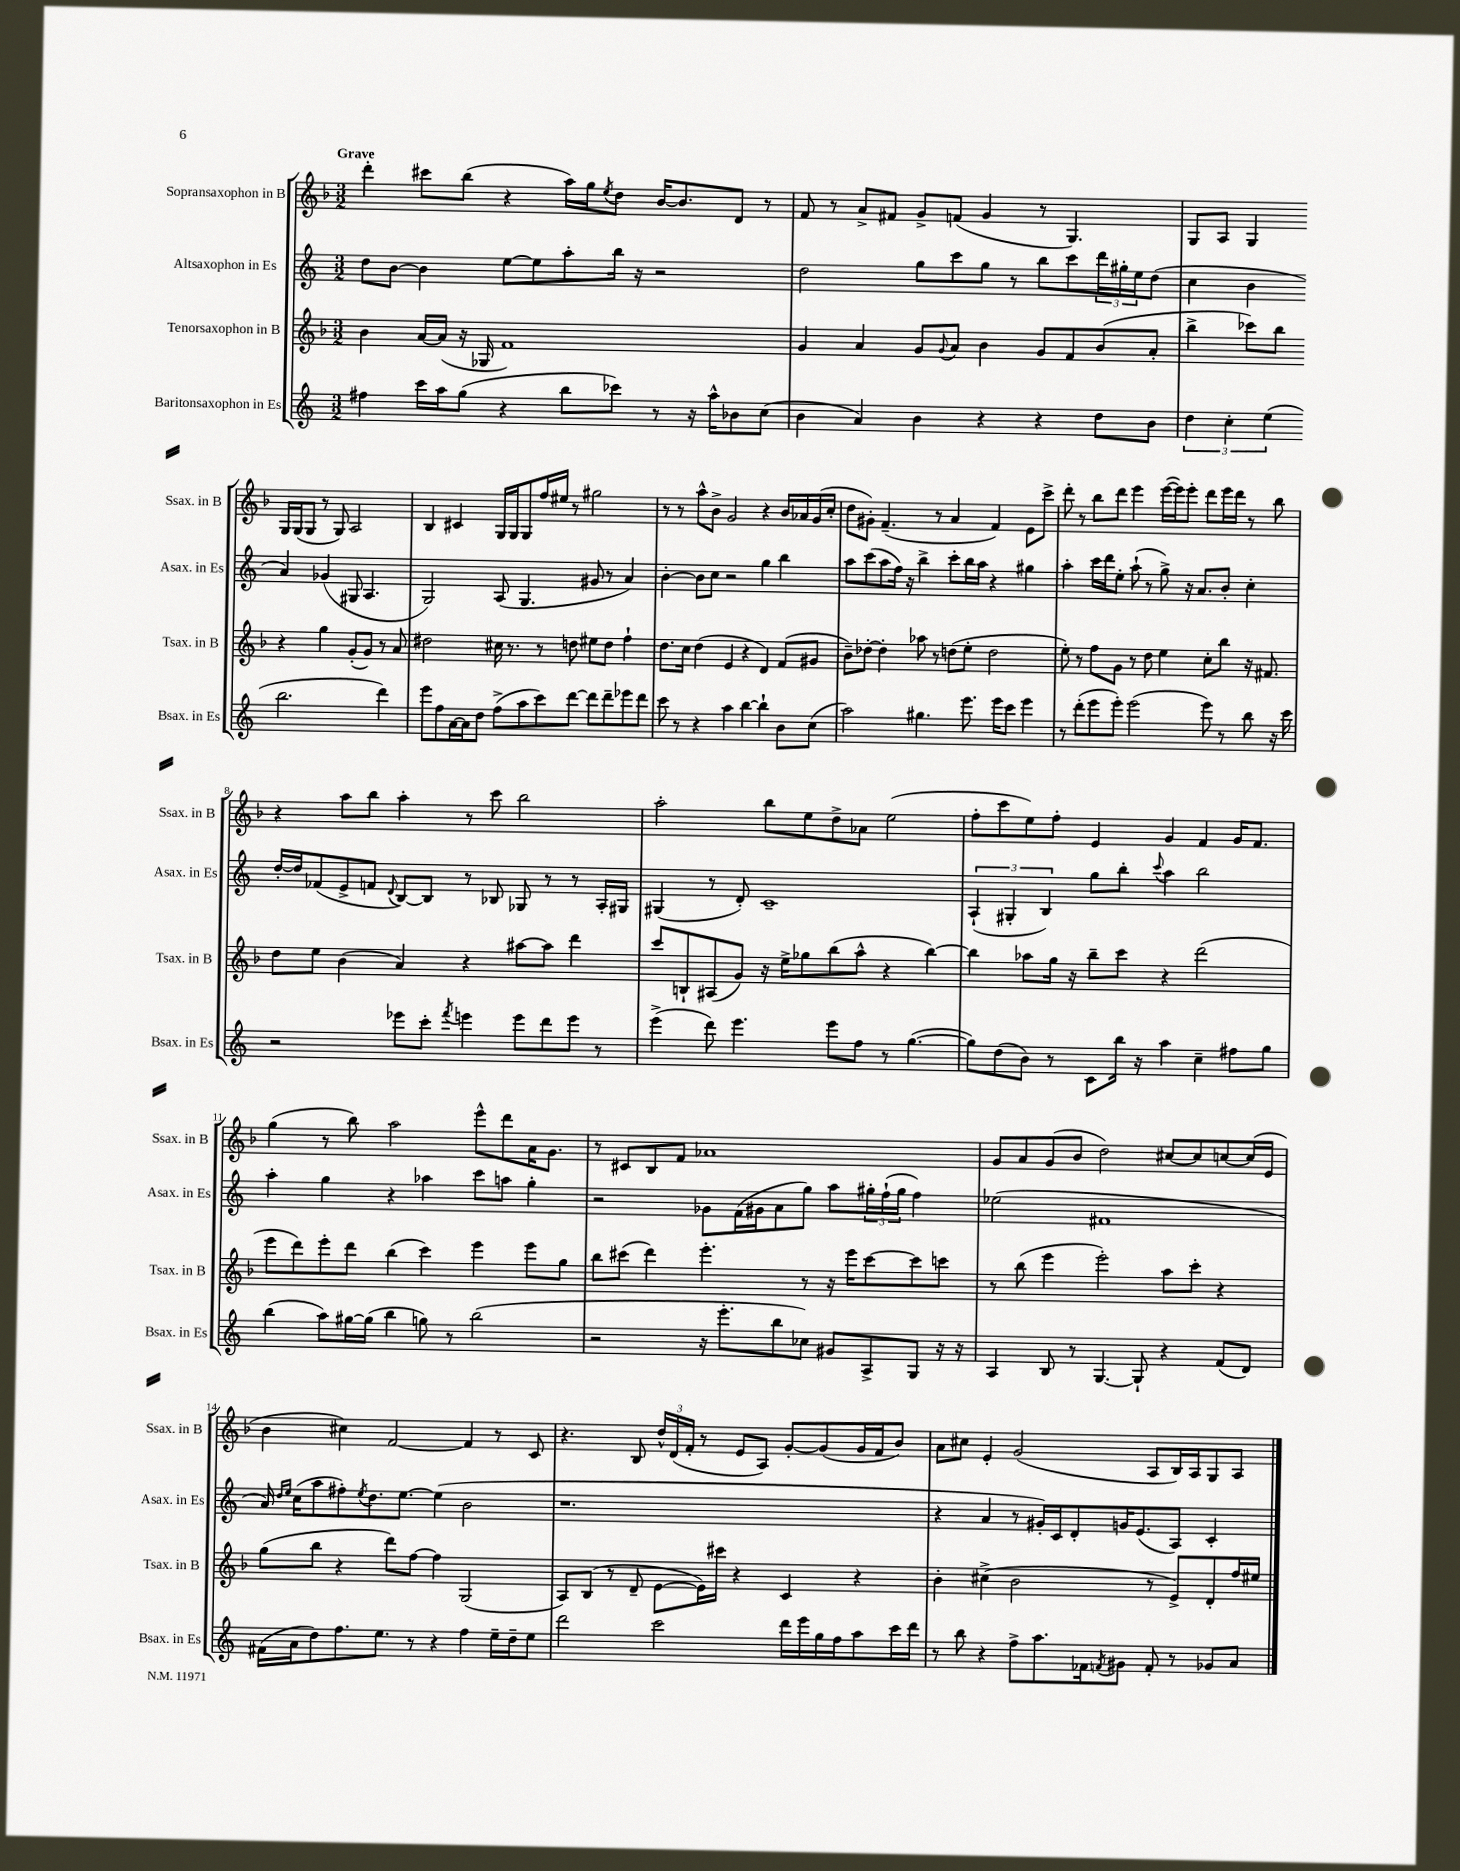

**kern	**kern	**kern	**kern
*staff4	*staff3	*staff2	*staff1
*clefG2	*clefG2	*clefG2	*clefG2
*k[]	*k[b-]	*k[]	*k[b-]
*M3/2	*M3/2	*M3/2	*M3/2
4ff#	4b-	8dd	4ddd'
.	.	[8b	.
16ccc	[16a	4b]	8ccc#
16aa	(16a]	.	.
(8gg	16r	.	(8bb-
.	16G-	.	.
4r	1f)	[8ee	4r
.	.	8ee]	.
8bb	.	8aa'	16aa)
.	.	.	16gg
.	.	.	8qee
8ccc-)	.	16bb	8dd
.	.	16r	.
8r	.	2r	[16b-
.	.	.	8.b-]
16r	.	.	.
16aa^^	.	.	.
8b-	.	.	8d
(8cc	.	.	8r
=	=	=	=
4b	4g	2dd	8f
.	.	.	8r
4a)	4a	.	8a^
.	.	.	8f#
4b	8g	8gg	8g^
.	8qqg	.	.
.	8a	8ccc	(8f
4r	4b-	8gg	4g
.	.	8r	.
4r	8g	8bb	8r
.	8f	8ccc	4.G)
8dd	(8b-	24ddd	.
.	.	24gg#'	.
.	.	24ee	.
8b	8a'	(8dd	.
=	=	=	=
6dd	4bb-^	4cc	8G
.	.	.	8A
6cc'	.	.	.
.	8ccc-)	4b	4G
(6ee	.	.	.
.	8bb-	.	.
2.bb	4r	4a)	16G
.	.	.	(16G
.	.	.	8G
.	4gg	(4g-	8r
.	.	.	8G)
.	(8g'	8G#	2A
.	8g)	4.A	.
4ddd)	8r	.	.
.	8a	.	.
=	=	=	=
8eee	2dd#	2G)	4B-
8ff	.	.	.
[16a	.	.	4c#
16a]	.	.	.
8dd	.	.	.
(8ff^	16cc#	(8A	16G
.	8.r	.	16G
8aa	.	4.G	8G
8ccc)	8r	.	16ff
.	.	.	16ee#
[8ddd	8dd	.	8r
8ddd]	8ee#	8g#	2gg#
8ddd~	8dd	8r	.
8eee-	4ff`	4a)	.
8ddd	.	.	.
=	=	=	=
8ccc	8.dd	[4b'	8r
8r	.	.	8r
.	16cc	.	.
4r	(4dd	8b]	8aa^^
.	.	8cc	8b-^
4aa	4e	2r	2g
[4bb	4r	.	.
4bb`]	4d)	4gg	4r
8b	(8f	4bb	16b-
.	.	.	16a-
(8cc	8g#	.	(16g
.	.	.	16cc'
=	=	=	=
2aa)	8b-~)	8aa	8dd
.	[8dd-'	(8ccc	8g#')
.	4dd-']	8aa	(4.f~
.	.	16ff)	.
.	.	16r	.
4.gg#	8aa-	4bb^	.
.	8r	.	8r
.	(8dd	8ccc'	4a
8.eee	8ee'	16bb	.
.	.	16aa	.
.	2dd	4r	4f)
16eee	.	.	.
8ccc	.	.	.
4eee	.	4gg#	8e
.	.	.	8ccc^
=	=	=	=
8r	8ee')	4aa'	8ddd'
(8ddd'	8r	.	8r
8eee	8ff	16ccc	8bb-
.	.	16ddd	.
8eee')	8g	8ee'	8ddd
(2eee	8r	(8aa`	4eee
.	8dd	8r	.
.	4ee	8gg^)	([16eee
.	.	.	16eee])
.	.	16r	8eee'
.	.	8.a	.
8eee)	8cc'	.	8ddd
8r	8bb-	8b'	16eee
.	.	.	16ddd
8bb	16r	4cc'	8r
.	8.f#	.	.
16r	.	.	8bb-
16ccc	.	.	.
=	=	=	=
2r	8dd	[16dd'	4r
.	.	16dd]	.
.	8ee	(8f-	.
.	(4b-	8e^	8aa
.	.	8f	8bb-
.	.	8qqd	.
8eee-	4a)	[8B)	4aa'
8ccc'	.	8B]	.
8qfff	.	.	.
4eee	4r	8r	8r
.	.	8B-	8ccc
8eee	[8aa#	8G-	2bb-
8ddd	8aa#]	8r	.
8eee	4ddd	8r	.
8r	.	16A'	.
.	.	16G#	.
=	=	=	=
(4eee^	8ccc	(4G#	2aa'
.	8B`	.	.
8ddd)	(8A#	8r	.
4.eee	8g)	8d')	.
.	16r	1c~	8bb-
.	16ee^	.	.
.	8gg-	.	8ee
8eee	(8bb-	.	8dd^
8ff	8aa^^	.	8a-
8r	4r	.	(2ee
([4.gg	.	.	.
.	[4bb-)	.	.
=	=	=	=
8gg])	4bb-]	(6A`	8ff'
(8dd	.	.	8ccc
.	.	6G#'	.
8b)	8aa-	.	8ee)
.	.	6B)	.
8r	16gg	.	8ff'
.	16r	.	.
8c	8bb-~	8gg	4e
16bb	8ccc	8bb'	.
16r	.	.	.
.	.	8qqccc	.
4aa	4r	4aa	4g
4cc~	(2ddd	2bb	4f
8ff#	.	.	16g
.	.	.	8.f
8gg	.	.	.
=	=	=	=
(4bb	8eee	4aa'	(4gg
.	8ddd)	.	.
8aa)	8eee'	4gg	8r
[16gg#	8ddd	.	8bb-)
(16gg#]	.	.	.
4bb	(4bb-	4r	2aa
8gg)	4ccc)	4aa-	.
8r	.	.	.
(2bb	4eee	8ccc	8eee^^
.	.	8aa	8ddd
.	8eee	4gg'	16a
.	.	.	8.g
.	8gg	.	.
=	=	=	=
2r	8bb-	2r	8r
.	(8ccc#	.	8c#
.	4ddd)	.	8B-
.	.	.	8f
16r	4.eee'	8g-	1a-
8.eee'	.	.	.
.	.	(16f	.
.	.	16g#	.
8bb	.	8a	.
8cc-)	8r	8gg)	.
8g#	16r	8aa	.
.	16eee	.	.
8A^	[8ccc#	24gg#'	.
.	.	(24ff`	.
.	.	24gg#	.
8G	8ccc#]	4ff)	.
16r	8ccc	.	.
16r	.	.	.
=	=	=	=
4A	8r	(2ee-	8g
.	(8bb-	.	8a
8B	4eee	.	(8g
8r	.	.	8b-
[4.G	2eee')	1f#	2dd)
8G`]	.	.	.
4r	8aa	.	[8cc#
.	8ccc'	.	8cc#]
(8f	4r	.	[8cc
8d)	.	.	(16cc]
.	.	.	16e
=	=	=	=
(16f#	(8gg	16a)	4b-
.	.	16qqdd	.
.	.	16qqee	.
16a	.	(16cc	.
8dd)	8bb-	8aa	.
8.ff	4r	8ff#')	4cc#)
.	.	8qee	.
.	.	8.dd	.
8.ee	.	.	.
.	8ddd)	.	[2f
.	.	[8.ee	.
8r	[8ff	.	.
4r	4ff]	(4ee]	.
4ff	(2G	2b	4f]
16ee~	.	.	8r
16dd~	.	.	.
8ee	.	.	8c
=	=	=	=
2ddd	8A)	1.r	4.r
.	(8B-	.	.
.	8r	.	.
.	8d~	.	8B-
2ccc	[8e	.	24dd^^
.	.	.	(24d
.	.	.	24f'
.	16e])	.	8r
.	16ccc#	.	.
.	4r	.	8e
.	.	.	8A)
16ddd	4c	.	[8g'
16eee	.	.	.
16gg	.	.	(8g]
16ff	.	.	.
8aa	4r	.	16g
.	.	.	16f
16ccc	.	.	8b-)
16ddd	.	.	.
=	=	=	=
8r	4b-'	4r	8a
8bb	.	.	8cc#
4r	(4cc#^	4a	4e'
8ff^	2b-	8r	(2g
8.aa	.	16g#')	.
.	.	16c	.
.	.	8d'	.
16f-	.	.	.
8qf	.	.	.
8g#	.	16g	.
.	.	(8.e	.
8f'	8r	.	8A
8r	8e^)	8A)	16B-)
.	.	.	16A
8g-	8d'	4c'	8G
8a	16ff	.	8A
.	16ee#	.	.
==	==	==	==
*-	*-	*-	*-
